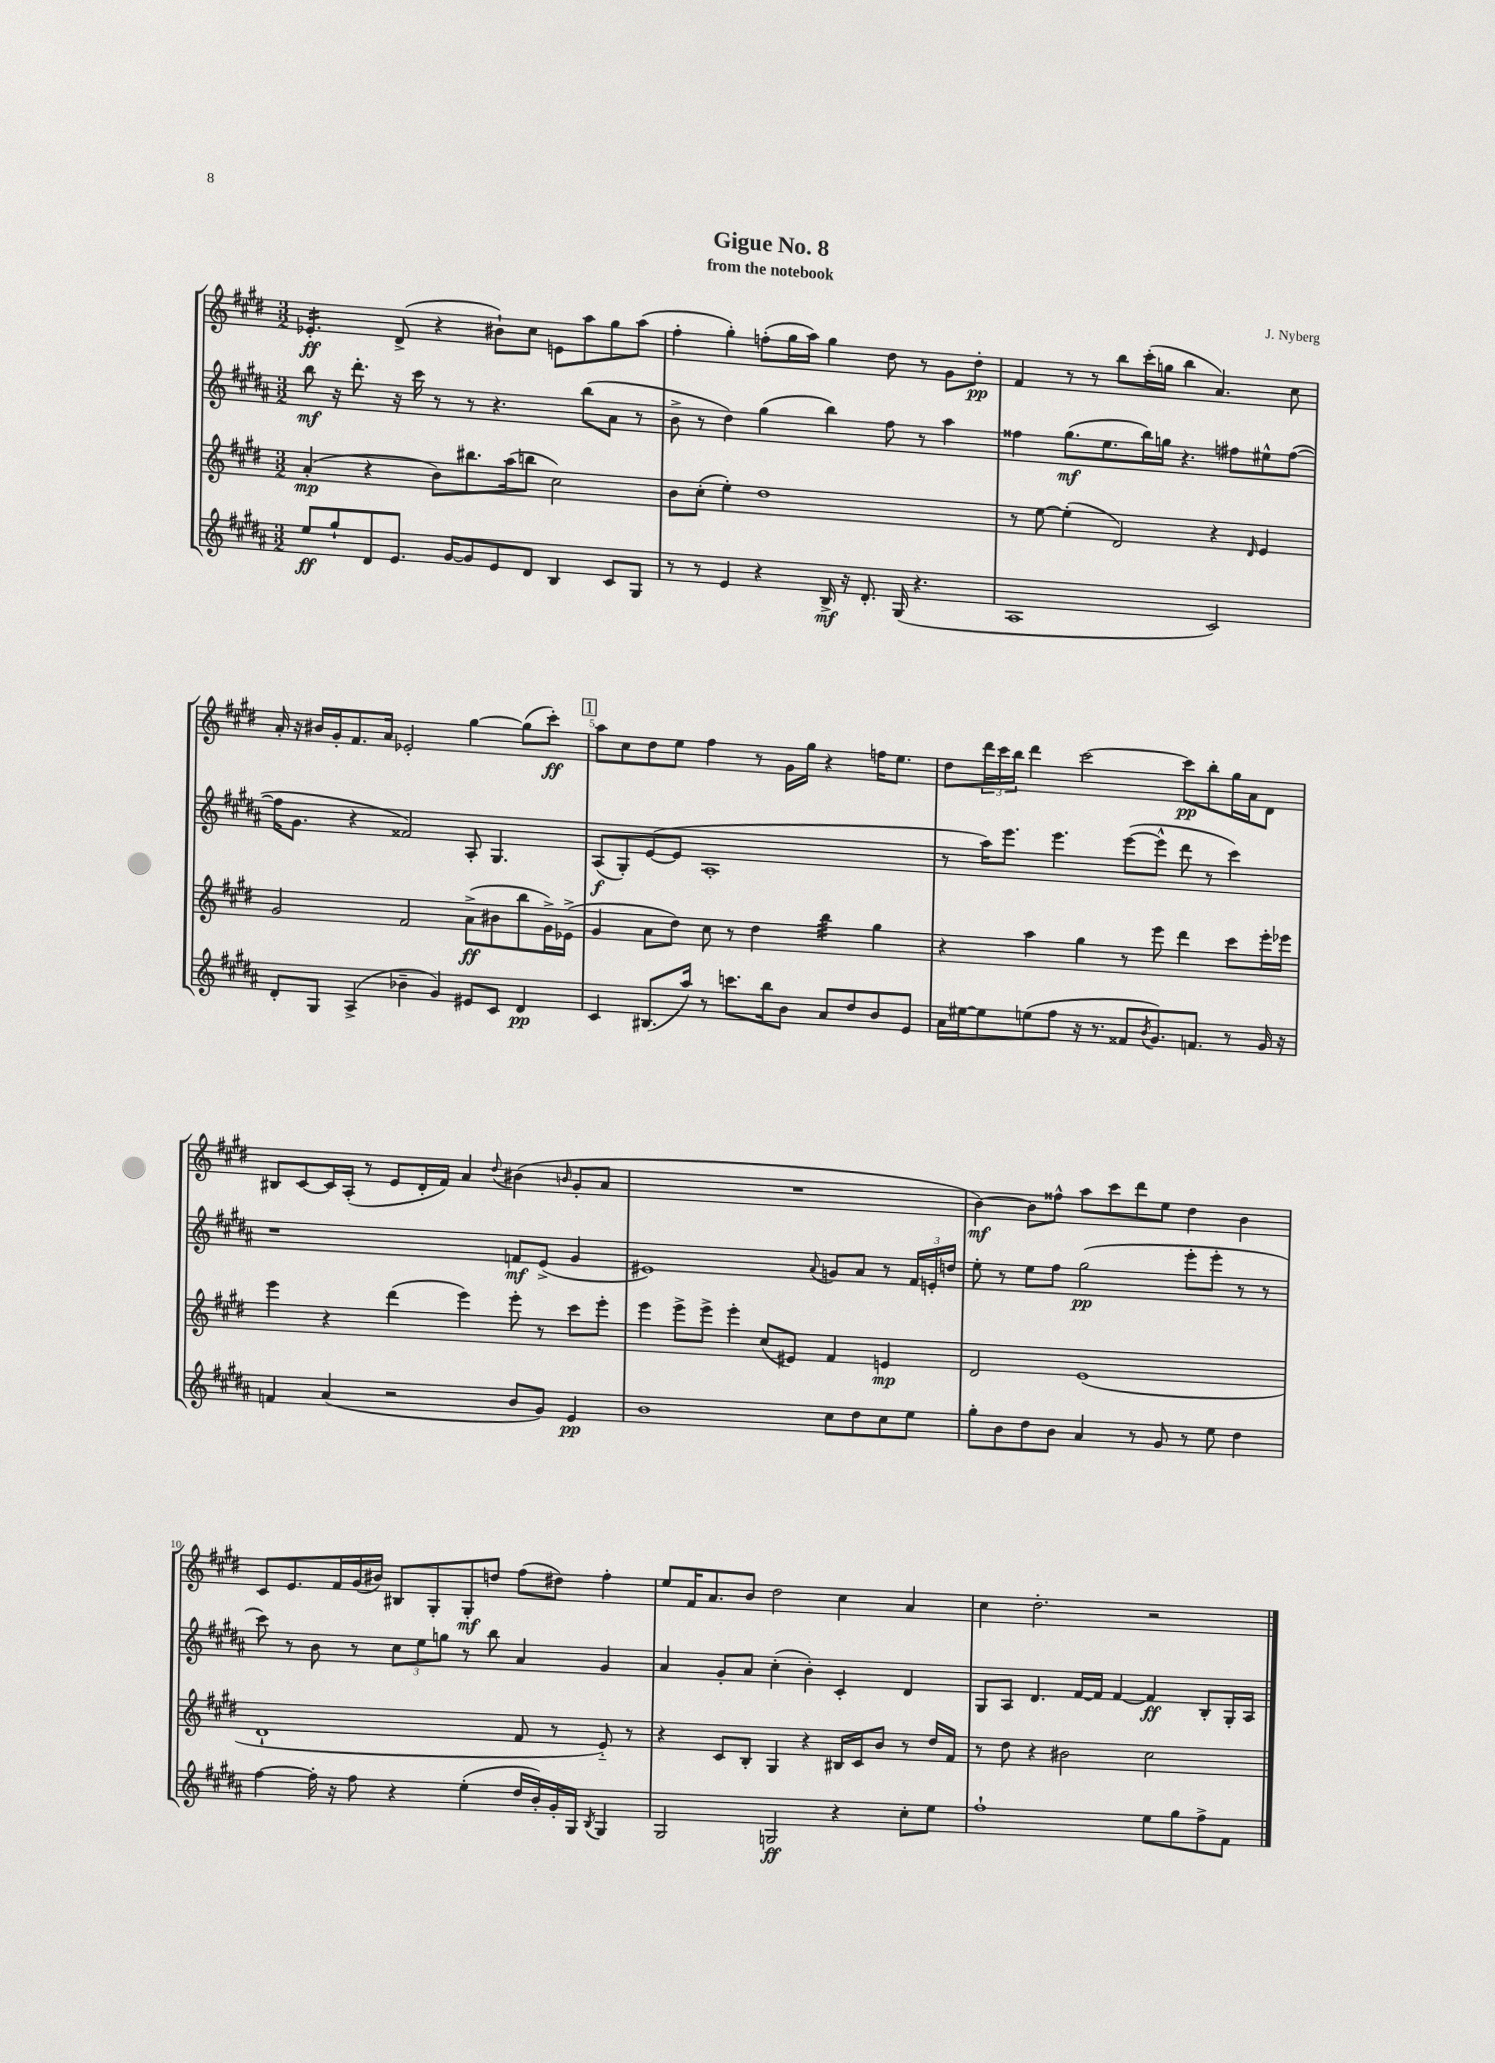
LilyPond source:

\header { title = "Gigue No. 8" composer = "J. Nyberg" subtitle = "from the notebook" }
<<
\new StaffGroup <<
\new Staff = "s0" {
    \clef treble \key e \major \numericTimeSignature \time 3/2
    ees'4.:16-.\ff dis'8->( r4 bis'8-!) cis''8 e'8 a''8 gis''8 a''8( |
    fis''4-. gis''4-.) f''8-.( gis''16 a''16) gis''4 dis''8 r8 gis'8 dis''8-.\pp |
    fis'4 r8 r8 b''8 cis'''16-.( g''16 b''4 a'4.) cis''8 |
    a'16-. r16 bis'16 gis'16-. fis'8. a'16 ees'2-. gis''4~ gis''8( cis'''8-.\ff) |
    \mark \markup { \box "1" } a''8 cis''8 dis''8 e''8 fis''4 r8 gis'16 gis''16 r4 f''16 e''8. |
    dis''8 \tuplet 3/2 { dis'''16 cis'''16 b''16 } dis'''4 cis'''2~ cis'''8\pp b''8-. gis''16 a'16 dis'8 |
    bis8 cis'8~ cis'16 a16-.( r8 e'8 dis'16-. fis'16) a'4 \appoggiatura { dis''8 } bis'4( \grace { b'16 } gis'8-. a'8 |
    R1. |
    b'4~\mf) b'8 fisis''8-^ a''8 cis'''8 dis'''8 e''8 dis''4 b'4 |
    cis'8 e'8. fis'16 gis'16( bis'16) bis8 gis8-. gis8-.\mf d''8 fis''8( dis''8) fis''4-. |
    e''8 fis'16 a'8. b'8 dis''2 cis''4 a'4 |
    cis''4 dis''2.-. r2 \bar "|." |
}
\new Staff = "s1" {
    \clef treble \key b \major \numericTimeSignature \time 3/2
    b''8\mf r16 dis'''8.-. r16 cis'''16 r8 r8 r4. b''8( ais'8 r8 |
    b'8-> r8 dis''4) gis''4( b''4) fis''8 r8 ais''4 |
    fisis''4 gis''8.\mf( e''8. b''16) g''16 r4. fis''8 eis''8-^ fis''8~( |
    fis''16 gis'8. r4 fisis'2) ais8-. gis4. |
    \mark \markup { \box "1" } ais8\f( gis8-.) e'8~( e'8 ais1-. |
    r8 ais''16) e'''8. e'''4. e'''8~( e'''8-^ dis'''8 r8 cis'''4) |
    r1 f'8\mf e'8->( gis'4 |
    eis'1) \appoggiatura { ais'8 } g'8 ais'8 r8 \tuplet 3/2 { fis'16 e'16-. d''16 } |
    e''8-. r8 e''8 fis''8 gis''2\pp( e'''8-. e'''8-. r8 r8 |
    cis'''8) r8 b'8 r8 \tuplet 3/2 { cis''8 e''8 g''8 } r8 b''8 ais'4 gis'4 |
    ais'4 gis'8-. ais'8 cis''4-.( b'4-.) cis'4-. dis'4 |
    gis8 ais8 dis'4. fis'16~ fis'16 fis'4~ fis'4\ff b8-. gis16-. ais16 \bar "|." |
}
\new Staff = "s2" {
    \clef treble \key e \major \numericTimeSignature \time 3/2
    a'4-.\mp( r4 b'8) bis''8. a''16( b''8 cis''2) |
    b'8 cis''8-.( e''4-.) dis''1 |
    r8 e''8~ e''4-.( dis'2) r4 \grace { dis'16 } e'4 |
    gis'2 fis'2 a'8->\ff( bis'8 b''8 gis'16->) ees'16->( |
    \mark \markup { \box "1" } gis'4 a'8 dis''8) cis''8 r8 dis''4 b''4:32 gis''4 |
    r4 a''4 gis''4 r8 e'''8 dis'''4 cis'''8 e'''16-. ees'''16 |
    e'''4 r4 dis'''4( e'''4) e'''8-. r8 cis'''8 e'''8-. |
    e'''4 e'''8-> e'''8-> e'''4-. cis''8( eis'8) fis'4 e'4\mp |
    dis'2 e'1( |
    dis'1-! fis'8 r8 e'8-_) r8 |
    r4 cis'8 b8-. gis4 r4 bis16 cis'16 b'8 r8 dis''16 fis'16 |
    r8 dis''8 r4 bis'2 cis''2 \bar "|." |
}
\new Staff = "s3" {
    \clef treble \key b \major \numericTimeSignature \time 3/2
    e''8\ff gis''8-! dis'8 e'8. gis'16~ gis'8 e'8 dis'8 b4 cis'8 gis8 |
    r8 r8 e'4 r4 b16->\mf r16 dis'8.-. gis16( r4. |
    ais1 cis'2) |
    dis'8-. gis8 ais4->( bes'4-- gis'4) eis'8 cis'8 dis'4\pp |
    \mark \markup { \box "1" } cis'4 bis8.( ais''16) r8 c'''8. b''16 b'8 ais'8 dis''8 b'8 e'8 |
    ais'16 eis''16~ eis''8 e''8( fis''8 r16 r8. fisis'8 \acciaccatura { b'8 } gis'8.) f'8. r8 gis'16 r16 |
    f'4 ais'4( r2 b'8 gis'8) e'4\pp |
    b'1 cis''8 dis''8 cis''8 e''8 |
    gis''8-. b'8 dis''8 b'8 ais'4 r8 gis'8 r8 e''8 dis''4 |
    fis''4~ fis''16-. r16 fis''8 r4 e''4-.( dis''16 b'16-.) gis'16-. gis16 \acciaccatura { b8 } gis4 |
    gis2 g2\ff r4 cis''8-. e''8 |
    fis''1-! e''8 gis''8 fis''8-> fis'8 \bar "|." |
}
>>
>>
\layout { \context { \Score \override BarNumber.break-visibility = ##(#f #t #t) barNumberVisibility = #(every-nth-bar-number-visible 5) } }
